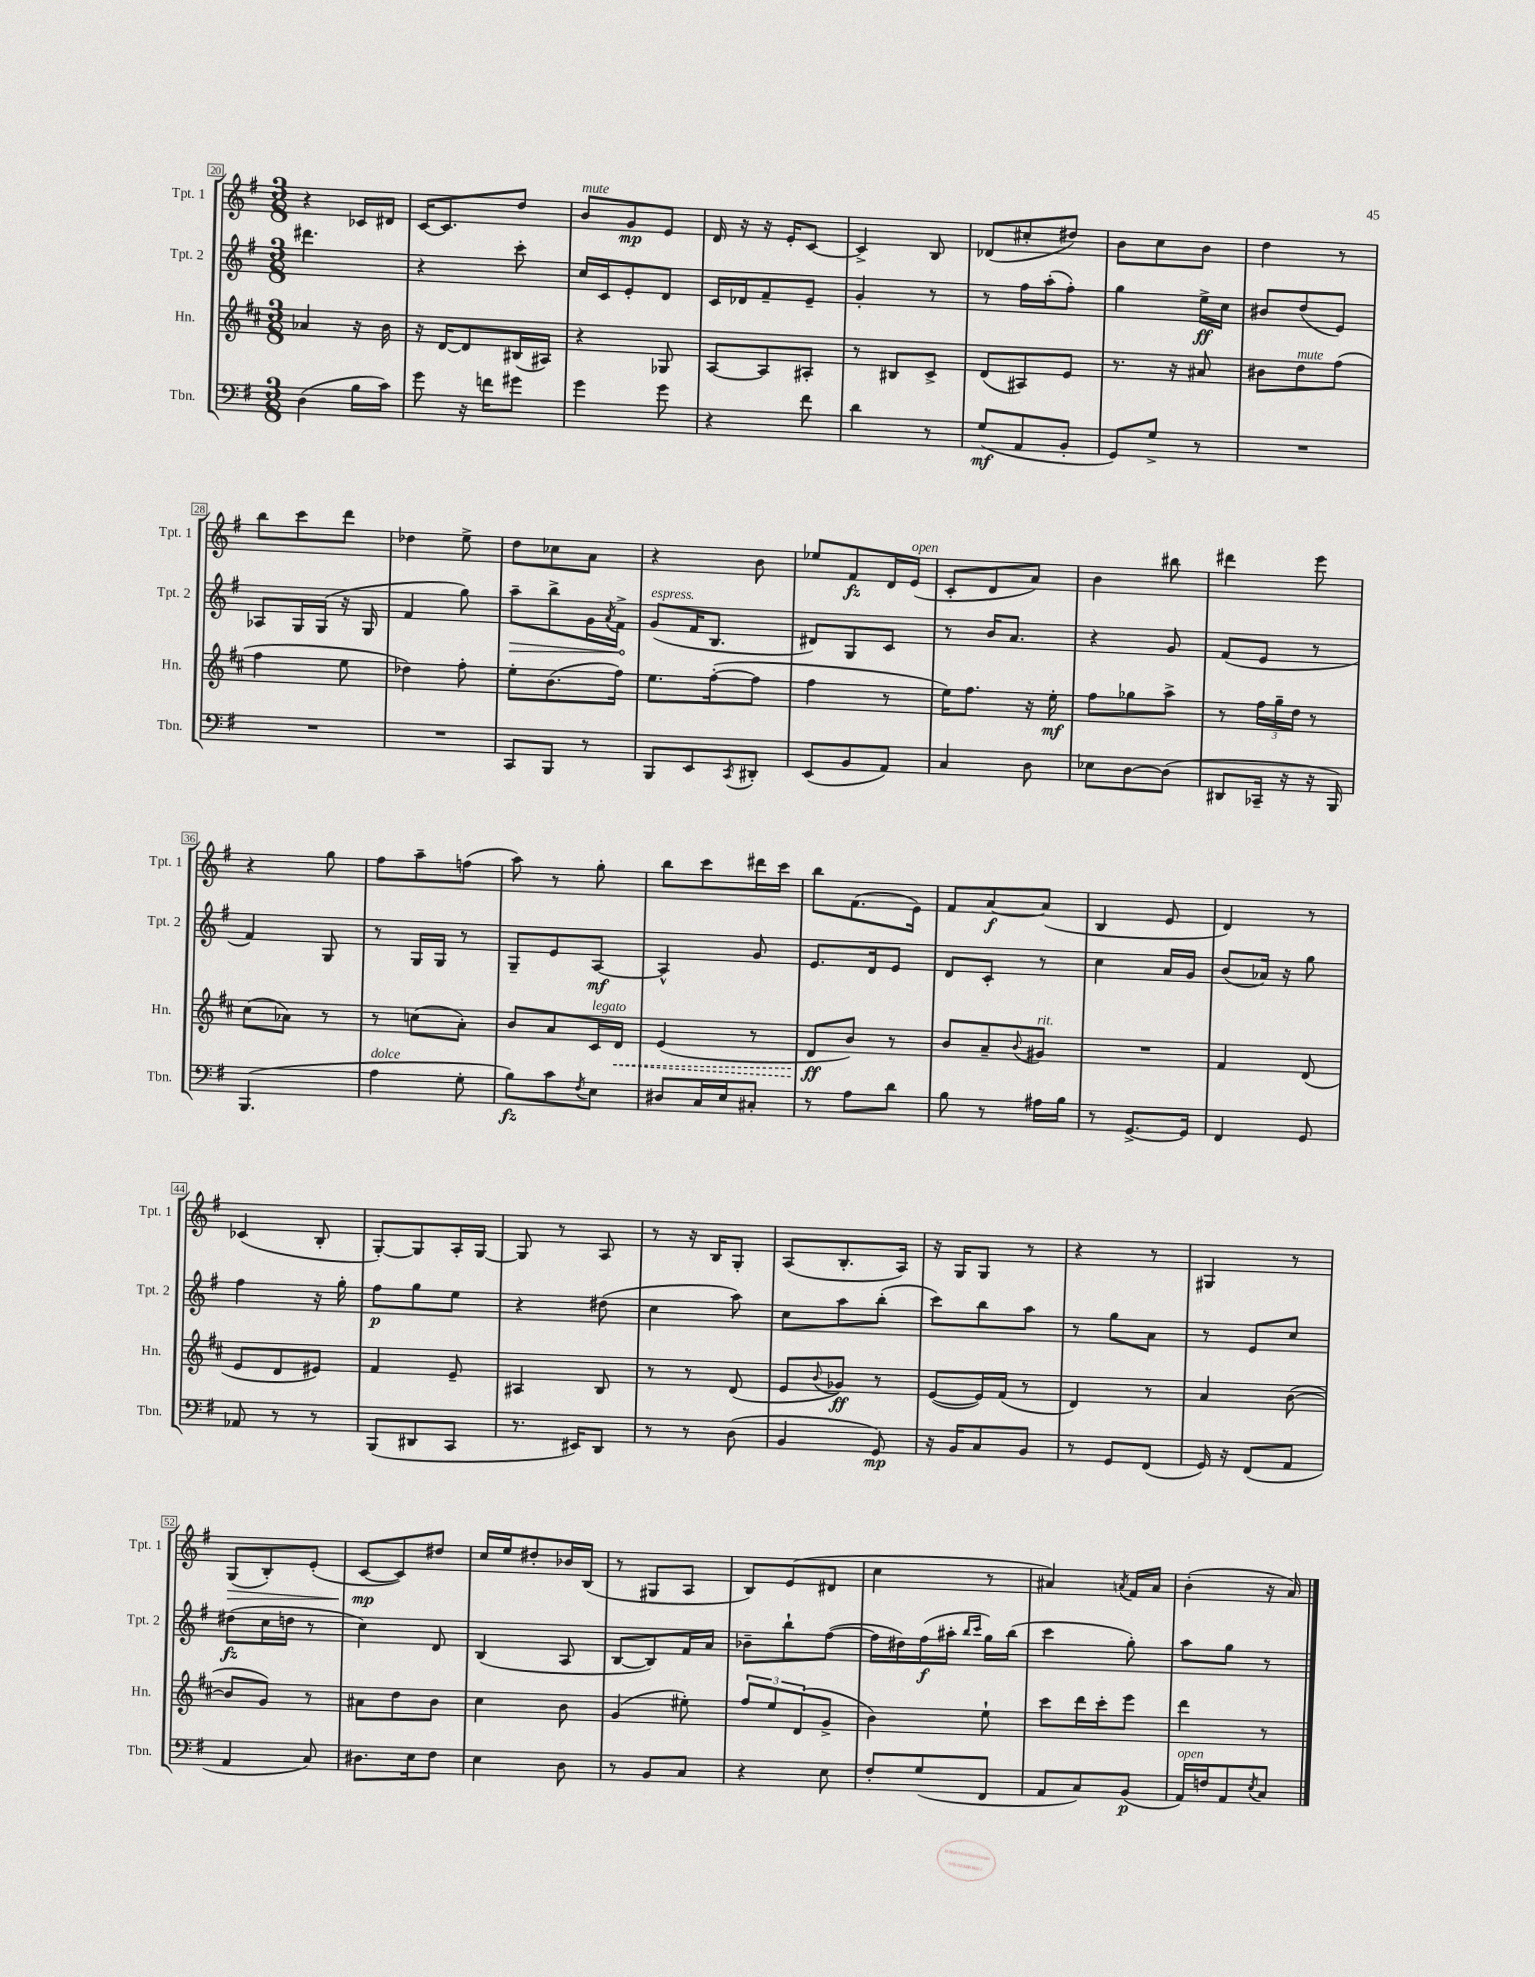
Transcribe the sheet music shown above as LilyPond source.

<<
\new StaffGroup <<
\new Staff = "s0" \with { instrumentName = "Tpt. 1" shortInstrumentName = "Tpt. 1" } {
    \clef treble \key g \major \numericTimeSignature \time 3/8
    r4 ces'16 dis'16 |
    c'16~ c'8. d''8 |
    b'8^\markup { \italic "mute" } g'8\mp e'8 |
    d'16 r16 r16 e'16-. c'8~ |
    c'4-> b8 |
    des'8( cis''8-. dis''8) |
    b'8 c''8 b'8 |
    d''4 r8 |
    b''8 c'''8 d'''8 |
    des''4 e''8-> |
    d''8 ces''8 a'8 |
    r4 b'8 |
    ees''8 fis'8\fz d'16 e'16^\markup { \italic "open" }( |
    c'8-. d'8 a'8) |
    b'4 bis''8 |
    dis'''4 e'''8 |
    r4 g''8 |
    fis''8 a''8-- f''8( |
    a''8) r8 g''8-. |
    b''8 c'''8 dis'''16 c'''16 |
    b''8 fis'8.( e'16) |
    fis'8 a'8~\f a'8( |
    b4 e'8 |
    d'4) r8 |
    ces'4( b8-. |
    g8~-.) g8 a16-. g16~ |
    g8 r8 a8 |
    r8 r16 b16 g8-. |
    a8( b8.-. a16) |
    r16 g16 g8 r8 |
    r4 r8 |
    gis4 r8 |
    g8\>( b8-.) e'8-.( |
    c'8~\mp\! c'8) dis''8 |
    c''16 e''16 dis''8-. bes'16 b16( |
    r8 gis8 a8 |
    b8) e'8( dis'8 |
    c''4 r8 |
    ais'4) \acciaccatura { a'8 } fis'16 a'16 |
    b'4-.( r16 a'16) \bar "|." |
}
\new Staff = "s1" \with { instrumentName = "Tpt. 2" shortInstrumentName = "Tpt. 2" } {
    \clef treble \key g \major \numericTimeSignature \time 3/8
    dis'''4. |
    r4 c'''8-. |
    c''16 c'16 e'8-. d'8 |
    c'16 des'16 fis'8-- e'8-- |
    g'4-. r8 |
    r8 fis''16 a''16-.( fis''8-.) |
    g''4 e''16->\ff c''16 |
    bis'8 d''8( e'8) |
    aes8 g16 g16( r16 g16 |
    fis'4 g''8) |
    \once \override Hairpin.circled-tip = ##t a''8--\> b''8-> g'16 \acciaccatura { a'8 } fis'16->\! |
    g'8^\markup { \italic "espress." }( fis'16 b8. |
    dis'8) g8 c'8 |
    r8 b'16 a'8. |
    r4 g'8 |
    fis'8( e'8 r8 |
    fis'4) g8 |
    r8 g16 g16 r8 |
    g8-- e'8 a8~\mf |
    a4-^ g'8 |
    e'8. d'16 e'8 |
    d'8 c'8-. r8 |
    c''4 a'16 g'16 |
    b'8( aes'16) r16 g''8 |
    fis''4 r16 g''16-. |
    fis''8\p g''8 e''8 |
    r4 dis''8( |
    c''4 a''8) |
    c''8 a''8 b''8-.( |
    c'''8) b''8 a''8 |
    r8 g''8 a'8 |
    r8 e'8 c''8 |
    dis''8\fz( c''16 d''16 r8 |
    c''4) d'8 |
    b4( a8 |
    b8~ b8) fis'16 a'16 |
    bes'8-- b''8-! fis''8~( |
    fis''16 dis''16) fis''16\f( ais''16-. \grace { b''16 c'''16 } g''16) b''16( |
    c'''4 g''8-.) |
    a''8 g''8 r8 \bar "|." |
}
\new Staff = "s2" \with { instrumentName = "Hn." shortInstrumentName = "Hn." } {
    \clef treble \key d \major \numericTimeSignature \time 3/8
    aes'4 r16 b'16 |
    r16 d'16~ d'8 bis16( ais16) |
    r4 ges8 |
    a8~ a8 ais8-. |
    r8 bis8 cis'8-> |
    d'8( ais8) e'8 |
    r8. r16 ais'8 |
    bis'8 d''8^\markup { \italic "mute" } fis''8( |
    fis''4 e''8 |
    des''4) fis''8-. |
    e''8-. b'8.( fis''16) |
    e''8. fis''16~-.( fis''8 |
    fis''4 r8 |
    e''16) fis''8. r16 e''16-.\mf |
    fis''8 ges''8 a''8-> |
    r8 \tuplet 3/2 { fis''16 g''16-- d''16 } r8 |
    cis''8( aes'8) r8 |
    r8 c''8( a'8-.) |
    b'8 a'8 cis'16^\markup { \italic "legato" } \once \override Hairpin.style = #'dashed-line d'16\< |
    e'4( r8 |
    d'8\ff\! b'8) r8 |
    b'8 a'8-- \appoggiatura { b'8 } gis'8^\markup { \italic "rit." } |
    R4. |
    fis'4 d'8( |
    e'8 d'8 eis'8) |
    fis'4 e'8-- |
    ais4 b8 |
    r8 r8 d'8( |
    e'8 \appoggiatura { b'8 } ges'8\ff) r8 |
    e'8~( e'16) fis'16( r8 |
    d'4) r8 |
    a'4 b'8~( |
    b'8 g'8) r8 |
    ais'8 d''8 b'8 |
    cis''4 b'8 |
    g'4( eis''8-.) |
    \tuplet 3/2 { fis''8 e''8 d'8( } g'8-> |
    b'4) e''8-! |
    cis'''8 d'''16 cis'''16-. e'''8 |
    d'''4 r8 \bar "|." |
}
\new Staff = "s3" \with { instrumentName = "Tbn." shortInstrumentName = "Tbn." } {
    \clef bass \key g \major \numericTimeSignature \time 3/8
    d4( b16 c'16) |
    g'8 r16 f'16 gis'8 |
    g'4 g'8 |
    r4 fis'8 |
    d'4 r8 |
    g8\mf( a,8 b,8-. |
    g,8) g8-> r8 |
    R4. |
    R4. |
    R4. |
    c,8 b,,8 r8 |
    b,,8 e,8 \acciaccatura { c,8 } dis,8-. |
    e,8( b,8 a,8) |
    c4 d8 |
    ees8 d8~ d8( |
    dis,8 ces,16-- r16 r16 b,,16) |
    b,,4.( |
    a4^\markup { \italic "dolce" } g8-. |
    b8\fz) c'8 \acciaccatura { fis8 } e8 |
    dis8 c16 e16 cis8-. |
    r8 a8 d'8 |
    b8 r8 ais16 b16 |
    r8 g,8.~-> g,16 |
    fis,4 g,8 |
    aes,8 r8 r8 |
    b,,8( dis,8 c,8 |
    r8. eis,16) d,8 |
    r8 r8 d8( |
    b,4 g,8\mp) |
    r16 b,16 c8 b,8 |
    r8 g,8 fis,8( |
    g,16) r16 fis,8( a,8 |
    a,4 c8) |
    dis8. e16 fis8 |
    e4 d8 |
    r8 b,8 c8 |
    r4 e8 |
    fis8-. g8( fis,8 |
    a,8 c8) b,8\p( |
    a,16^\markup { \italic "open" }) f16 a,8 \acciaccatura { e8 } c8 \bar "|." |
}
>>
>>
\layout { \context { \Score currentBarNumber = #20 \override BarNumber.stencil = #(make-stencil-boxer 0.1 0.3 ly:text-interface::print) } }
